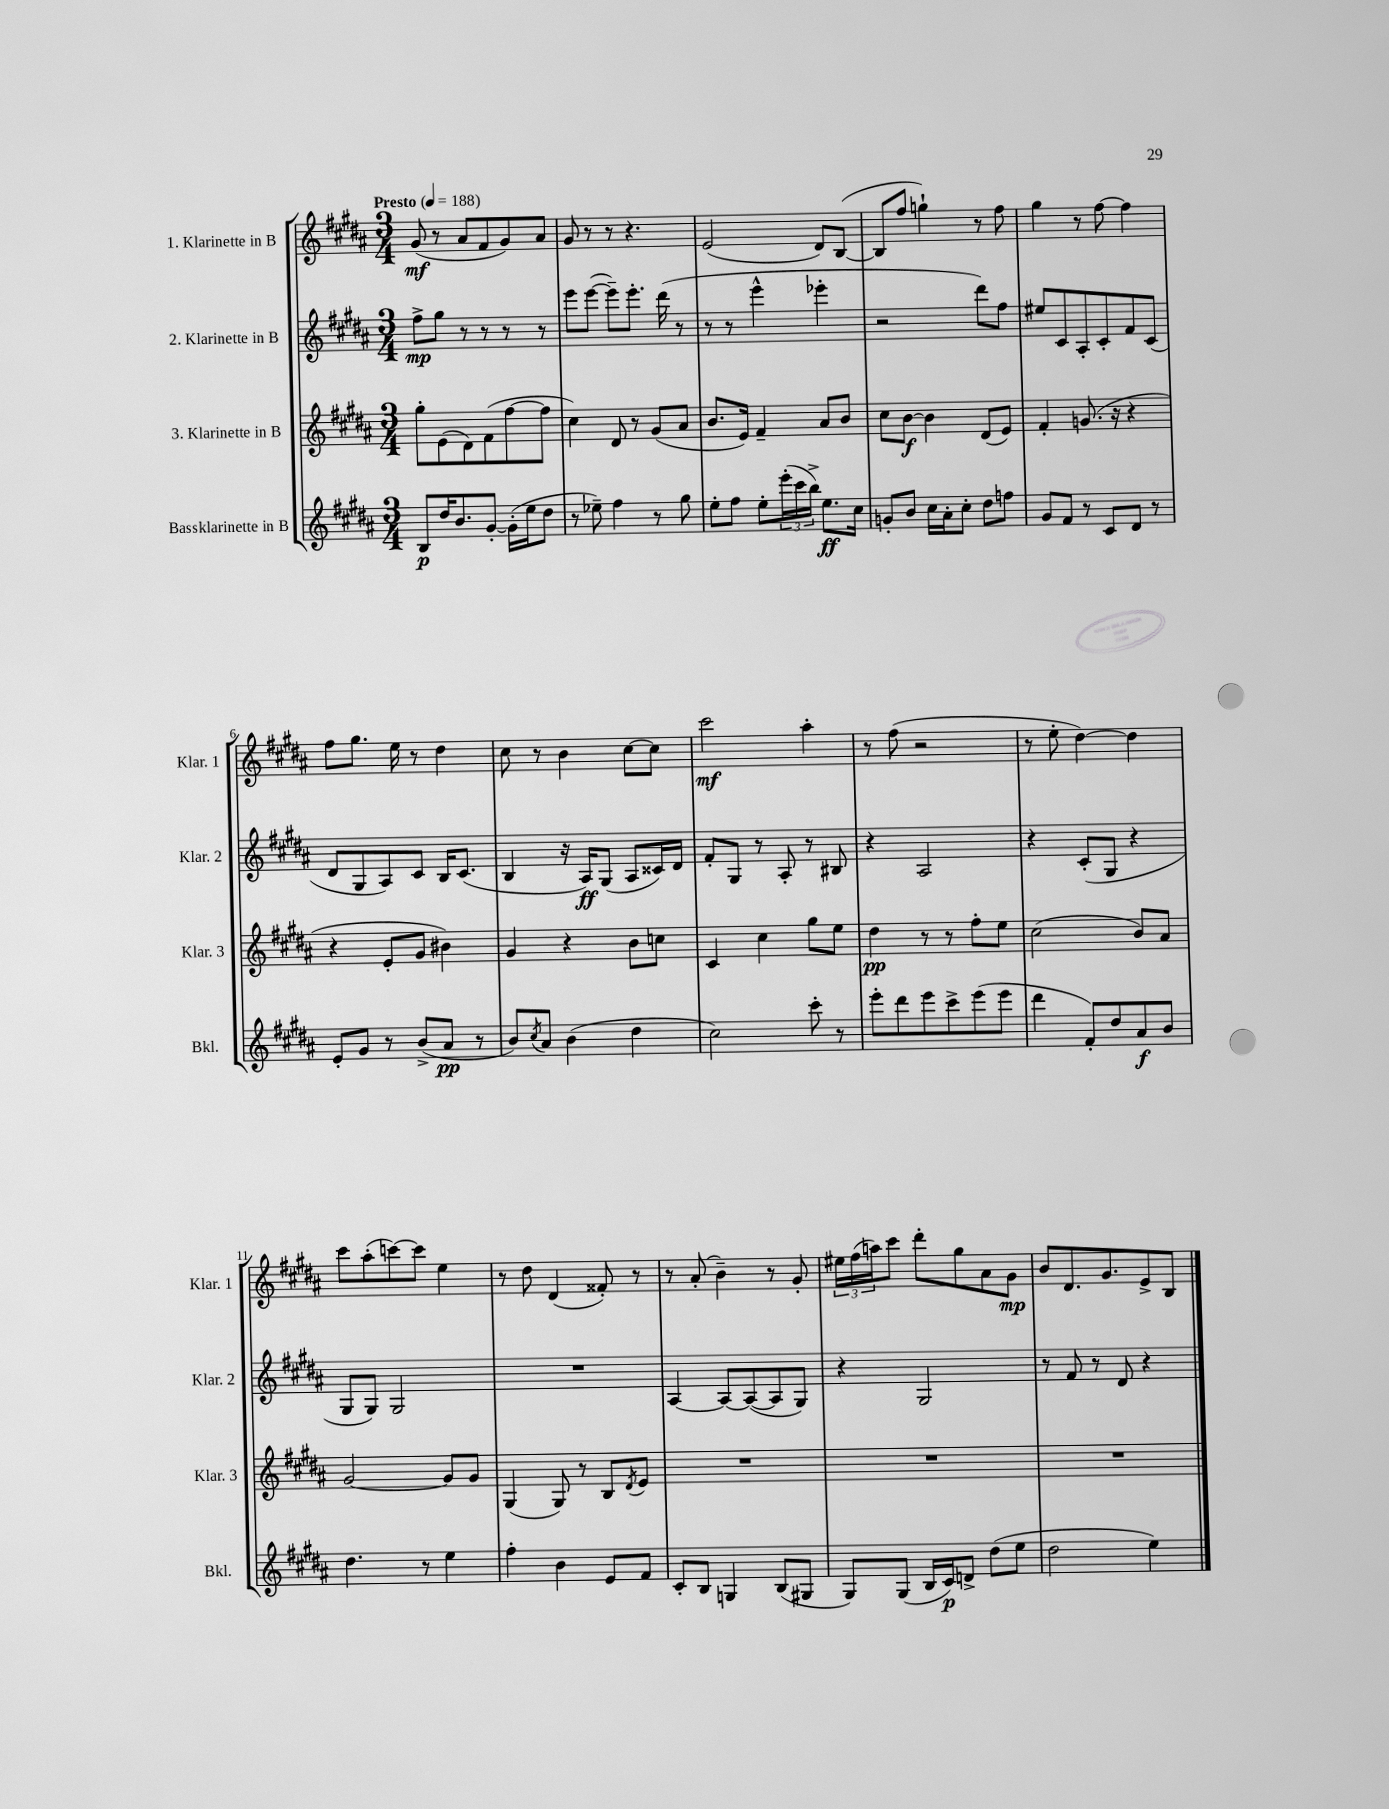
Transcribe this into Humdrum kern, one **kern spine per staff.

**kern	**kern	**kern	**kern
*staff4	*staff3	*staff2	*staff1
*clefG2	*clefG2	*clefG2	*clefG2
*k[f#c#g#d#a#]	*k[f#c#g#d#a#]	*k[f#c#g#d#a#]	*k[f#c#g#d#a#]
*M3/4	*M3/4	*M3/4	*M3/4
*MM188	*MM188	*MM188	*MM188
8B	8gg#'	8ff#^	(8g#
16dd#	(8e	8gg#	8r
8.b	.	.	.
.	8d#)	8r	8a#
[8g#'	(8f#	8r	8f#
(16g#']	[8ff#	8r	8g#)
16ee	.	.	.
8dd#	8ff#]	8r	8a#
=	=	=	=
8r	4cc#)	8eee	8g#
8ee-~)	.	([8eee	8r
4ff#	8d#	8eee~])	8r
.	8r	8.eee'	4.r
8r	(8g#	.	.
.	.	(16ddd#	.
8gg#	8a#	8r	.
=	=	=	=
8ee'	8.b	8r	(2e
8ff#	.	8r	.
.	16e)	.	.
8ee'	4f#~	4eee^^	.
(24eee'	.	.	.
24ccc#	.	.	.
24bb^)	.	.	.
8.ee	8a#	4eee-'	8d#)
.	8b	.	([8B
16cc#	.	.	.
=	=	=	=
8g'	8cc#	2r	8B]
8b	[8b	.	8ff#
16cc#	4b]	.	4gg`)
16a#'	.	.	.
8cc#'	.	.	.
8dd#	(8d#	8ddd#)	8r
8ff	8e)	8ff#	8ff#
=	=	=	=
8g#	4f#'	8ee#	4gg#
8f#	.	8c#	.
8r	(8.g	8A#'	8r
8c#	.	8c#'	[8ff#
.	16r	.	.
8d#	4r	8f#	4ff#]
8r	.	(8c#	.
=	=	=	=
8e'	4r	8d#	8ff#
8g#	.	8G#	8.gg#
8r	8e'	8A#)	.
.	.	.	16ee
(8b^	8g#	8c#	8r
8a#	4b#)	16B	4dd#
.	.	(8.c#	.
8r	.	.	.
=	=	=	=
8b)	4g#	4B	8cc#
8qcc#	.	.	.
8a#	.	.	8r
(4b	4r	16r	4b
.	.	16A#)	.
.	.	(8G#	.
4dd#	8b	8A#	[8cc#
.	8cc	16c##)	8cc#]
.	.	16d#	.
=	=	=	=
2cc#)	4c#	8f#'	2ccc#
.	.	8G#	.
.	4cc#	8r	.
.	.	8A#'	.
8ccc#'	8gg#	8r	4aa#'
8r	8ee	8B#	.
=	=	=	=
8eee'	4dd#	4r	8r
8ddd#	.	.	(8ff#
8eee	8r	2A#	2r
8ccc#^	8r	.	.
(8eee	8ff#'	.	.
8eee	8ee	.	.
=	=	=	=
4ddd#	(2cc#	4r	8r
.	.	.	8ee'
8f#')	.	(8c#'	[4dd#)
8dd#	.	8G#	.
8a#	8b)	4r	4dd#]
8b	8a#	.	.
=	=	=	=
4.dd#	[2g#	8G#	8ccc#
.	.	8G#)	(8aa#'
.	.	2G#	[8ccc)
8r	.	.	8ccc]
4ee	8g#]	.	4ee
.	8g#	.	.
=	=	=	=
4ff#'	(4G#	2.r	8r
.	.	.	8dd#
4b	8G#)	.	(4d#
.	8r	.	.
8e	8B	.	8f##')
.	8qd#	.	.
8f#	8e	.	8r
=	=	=	=
8c#'	2.r	[4A#	8r
8B	.	.	(8a#'
4G	.	8A#_	4b~)
.	.	(8A#_	.
(8B	.	8A#]	8r
8G#	.	8G#)	8g#'
=	=	=	=
8G#)	2.r	4r	24ee#
.	.	.	(24ff#
.	.	.	24aa)
(8G#	.	.	8ccc#
16B	.	2G#	8ddd#'
16c#)	.	.	.
8d^	.	.	8gg#
(8dd#	.	.	8a#
8ee	.	.	8g#
=	=	=	=
2dd#	2.r	8r	8b
.	.	8f#	8.d#
.	.	8r	.
.	.	.	8.g#
.	.	8d#	.
4ee)	.	4r	8e^
.	.	.	8B
==	==	==	==
*-	*-	*-	*-
